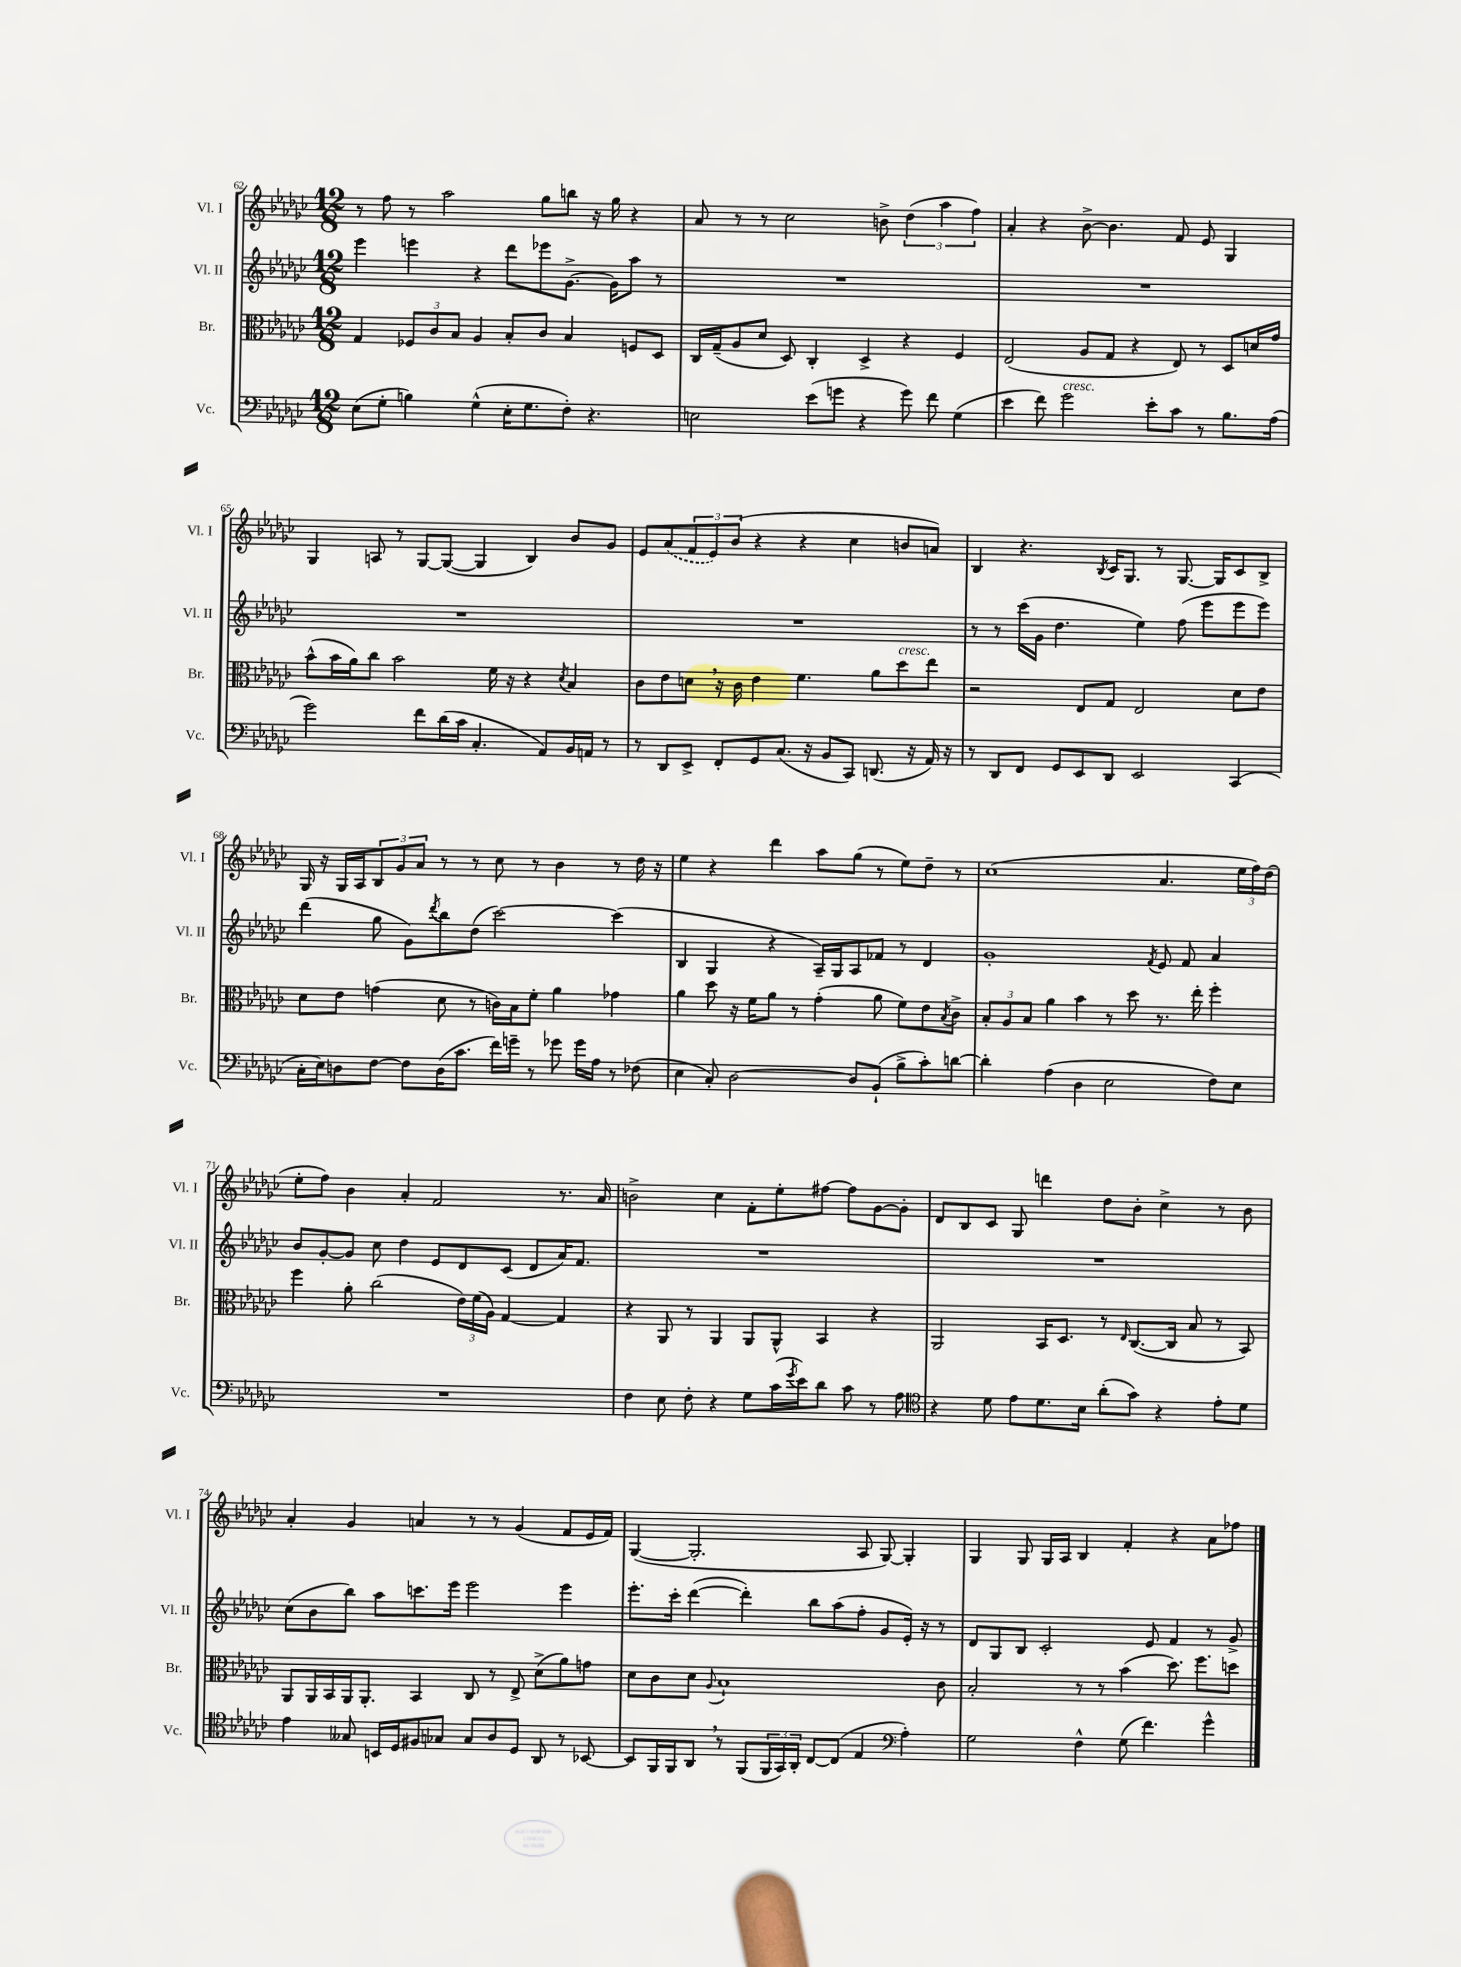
<<
\new StaffGroup <<
\new Staff = "s0" \with { instrumentName = "Vl. I" shortInstrumentName = "Vl. I" } {
    \clef treble \key ges \major \numericTimeSignature \time 12/8
    r8 f''8 r8 aes''2 ges''8 b''8 r16 ges''16 r4 |
    aes'8 r8 r8 ces''2 b'8-> \tuplet 3/2 { des''4( aes''4 f''4) } |
    aes'4-. r4 bes'8~-> bes'4. f'8 ees'8 ges4 |
    ges4 a8 r8 ges8~ ges8~( ges4 bes4) bes'8 ges'8 |
    ees'8 \once \slurDashed aes'8( \tuplet 3/2 { f'8 ees'8) bes'8( } r4 r4 ces''4 b'8 a'8) |
    bes4 r4. \acciaccatura { bes8 } ces'16 ges8. r8 ges8.~ ges16 ces'8 bes8-> |
    ges16 r16 ges16 aes16 \tuplet 3/2 { bes8 ges'8 aes'8 } r8 r8 ces''8 r8 bes'4 r8 des''16 r16 |
    ees''4 r4 des'''4 aes''8 ges''8( r8 ees''8) des''8-- r8 |
    ces''1( aes'4. \tuplet 3/2 { ees''16 f''16) des''16( } |
    ees''8-. f''8) bes'4 aes'4-. f'2 r8. aes'16 |
    b'2-> ces''4 f'8-. ees''8-. fis''8~ fis''8 ges'8~ ges'8-. |
    des'8 bes8 ces'8 ges8 d'''4 des''8 bes'8-. ces''4-> r8 bes'8 |
    aes'4-. ges'4 a'4 r8 r8 ges'4( f'8 ees'16 f'16) |
    ges4~( ges2.-. aes8 ges8~) ges4-. |
    ges4 ges8 ges16 aes16 bes4 f'4-. r4 aes'8 fes''8 \bar "|." |
}
\new Staff = "s1" \with { instrumentName = "Vl. II" shortInstrumentName = "Vl. II" } {
    \clef treble \key ges \major \numericTimeSignature \time 12/8
    ees'''4 e'''4 r4 des'''8 ees'''8 ges'8.~-> ges'16 aes''8 r8 |
    R1. |
    R1. |
    R1. |
    R1. |
    r8 r8 ces'''16( ges'16 des''4. ees''4) f''8( ees'''8 ees'''8 ees'''8) |
    des'''4( ges''8 ges'8) \acciaccatura { des'''8 } bes''8 des''8( ces'''2~) ces'''4( |
    bes4 ges4 r4 aes16--) ges16 aes8 fes'8 r8 des'4 |
    ges'1-. \acciaccatura { f'8 } ees'8 f'8 aes'4 |
    bes'8 ges'8~-. ges'8 ces''8 des''4 ees'8 des'8 ces'8( des'8 aes'16) f'8. |
    R1. |
    R1. |
    ces''8( bes'8 bes''8) aes''8 c'''8. ees'''16 ees'''2 ees'''4 |
    ees'''8.-. ces'''16-. des'''4~( des'''4-.) bes''8 aes''8( f''8-. ges'8 ees'16-.) r16 r8 |
    des'8 ges8 bes8 ces'2-. ees'8 f'4 r8 ges'8-> \bar "|." |
}
\new Staff = "s2" \with { instrumentName = "Br." shortInstrumentName = "Br." } {
    \clef alto \key ges \major \numericTimeSignature \time 12/8
    ges4 \tuplet 3/2 { fes8 ces'8 bes8 } aes4 bes8-. ces'8 bes4 f8 des8 |
    ces16 ges16--( aes8 des'8 des8) ces4-. des4-> r4 f4 |
    ees2( aes8 ges8 r4 ees8) r8 des8 d'16 ges'16 |
    bes'8-^( bes'16 aes'16) ces''8 bes'2 f'16 r16 r4 \acciaccatura { des'8 } bes4 |
    ces'8 ees'8 d'8 \breathe r16 ces'16 ees'4 f'4. aes'8 des''8^\markup { \italic "cresc." } ees''8 |
    r2 ees8 ges8 ees2 des'8 ees'8 |
    des'8 ees'8 g'4( des'8 r8 c'16) bes16 f'8-. aes'4 ges'4 |
    aes'4 des''8 r16 f'16 aes'8 r8 ges'4-.( aes'8 f'8) ees'8 \acciaccatura { bes8 } ces'8-> |
    \tuplet 3/2 { bes8-. aes8 bes8 } aes'4 bes'4 r8 des''8 r8. ees''16-. f''4-. |
    f''4 aes'8-. ces''2( \tuplet 3/2 { ees'16) f'16( aes16) } ges4~ ges4 |
    r4 aes,8 r8 aes,4 aes,8 aes,8-^ bes,4 r4 |
    aes,2 bes,16 des8. r8 \grace { ees16 } ces8.~( ces16 bes8 r8 bes,8) |
    aes,8 aes,16 bes,16 aes,16 aes,8.-. bes,4 ces8 r8 ees8-> des'8->( aes'8) g'8 |
    des'8 ces'8 des'8 \appoggiatura { aes8 } bes1-! ces'8 |
    bes2-. r8 r8 bes'4( des''8.) f''8. d''8 \bar "|." |
}
\new Staff = "s3" \with { instrumentName = "Vc." shortInstrumentName = "Vc." } {
    \clef bass \key ges \major \numericTimeSignature \time 12/8
    ees8( ges8-. b4) ges4-^( ees16-. ges8. f8-.) r4. |
    e2 ees'8( g'8 r4 g'8) f'8 ges4( |
    ees'4 f'8) ges'2^\markup { \italic "cresc." } ees'8-. ces'8 r8 bes8. aes16( |
    ges'2) f'8 des'16( ces'16 ces4.-. aes,8) bes,16 a,16 r8 |
    r8 des,8 ees,8-> f,8-. ges,8 ces8.( r16 bes,8 ces,8) d,8.( r16 aes,16) r16 |
    r8 des,8 f,8 ges,8 ees,8 des,8 ees,2 ces,4( |
    ces16-. ees16) d8 f8~ f8 d16( ces'8. f'16) g'16-- r8 ges'8 ges'16 aes16 r8 fes8( |
    ees4 ces8-.) des2~ des8 bes,8-!( bes8-> ces'8-.) d'8~ |
    d'4-. aes4( des4 ees2 f8) ees8 |
    R1. |
    f4 ees8 f8-. r4 ges8 ces'16( \acciaccatura { ges'8 } ees'16) des'8 ces'8 r8 aes8 |
    \clef tenor r4 des'8 ees'8 des'8. bes16 aes'8-.( ges'8) r4 ees'8-. des'8 |
    ees'4 geses8 b,16 des16 fis8 ges8 ges8 aes8 des8 aes,8 r8 bes,8~ |
    bes,8 f,16 f,16 aes,8 \breathe r8 f,8( \tuplet 3/2 { f,16 ges,16) aes,16-. } ces8~ ces8( ees4 \clef bass aes4-.) |
    ges2 f4-^ ges8( f'4.) ges'4-^ \bar "|." |
}
>>
>>
\layout { \context { \Score currentBarNumber = #62 } }
